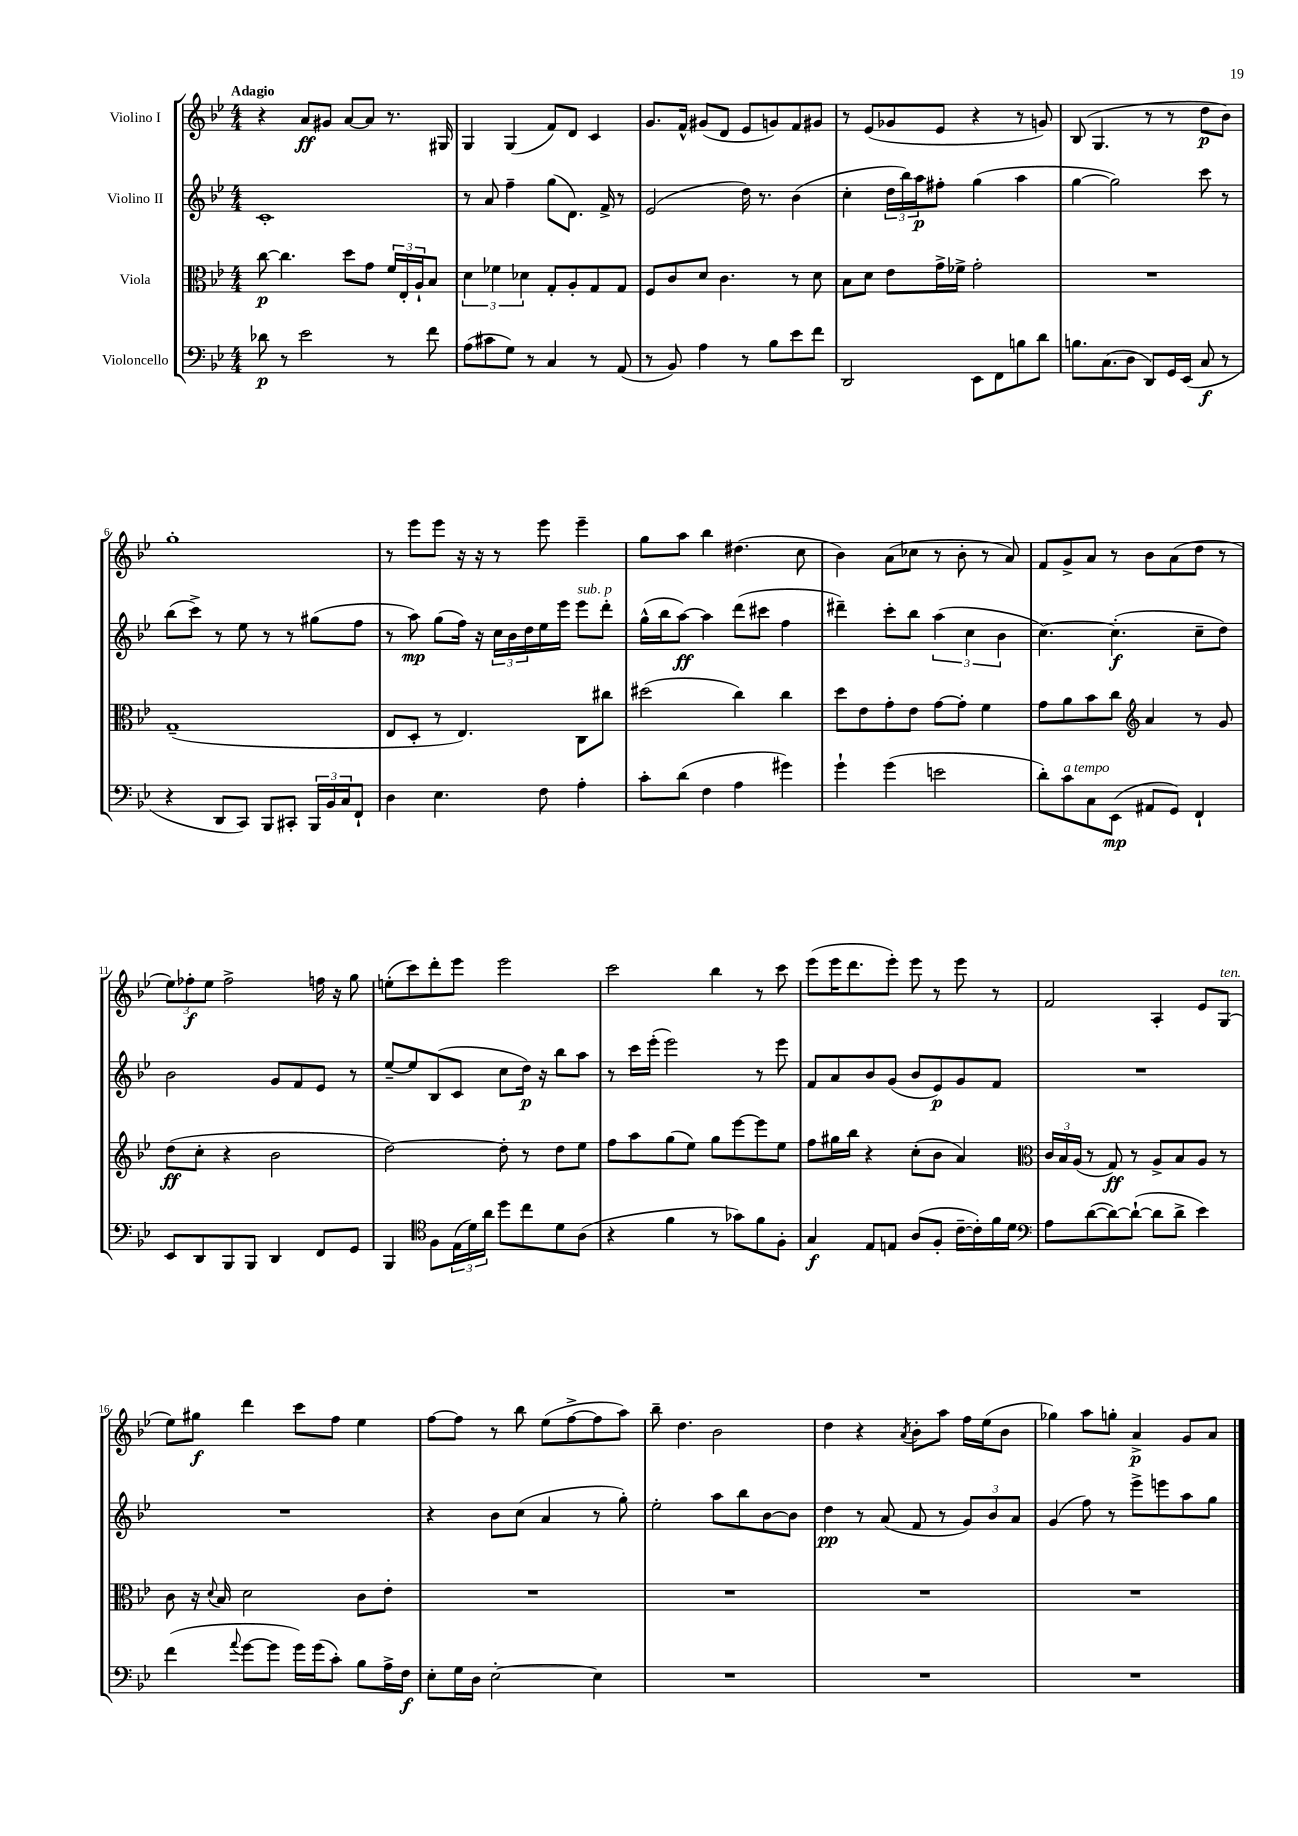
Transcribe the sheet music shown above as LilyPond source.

<<
\new StaffGroup <<
\new Staff = "s0" \with { instrumentName = "Violino I" } {
    \clef treble \key bes \major \numericTimeSignature \time 4/4 \tempo "Adagio"
    r4 a'8\ff gis'8 a'8~ a'8 r8. gis16 |
    g4 g4( f'8) d'8 c'4 |
    g'8. f'16-^ gis'8( d'8 ees'8 g'8) f'8 gis'8 |
    r8 ees'8( ges'8 ees'8 r4 r8 g'8) |
    bes8( g4. r8 r8 d''8\p bes'8) |
    g''1-. |
    r8 ees'''8 ees'''8 r16 r16 r8 ees'''8 ees'''4-- |
    g''8 a''8 bes''4 dis''4.( c''8 |
    bes'4) a'8( ces''8 r8 bes'8-. r8 a'8) |
    f'8 g'8-> a'8 r8 bes'8 a'8( d''8 r8 |
    \tuplet 3/2 { ees''8) fes''8-.\f ees''8 } fes''2-> f''16 r16 g''8 |
    e''8-.( c'''8) d'''8-. ees'''8 ees'''2 |
    c'''2 bes''4 r8 c'''8 |
    ees'''8( ees'''16 d'''8. ees'''8-.) ees'''8 r8 ees'''8 r8 |
    f'2 a4-. ees'8 g8^\markup { \italic "ten." }( |
    ees''8) gis''8\f d'''4 c'''8 f''8 ees''4 |
    f''8~ f''8 r8 bes''8 ees''8( f''8~-> f''8 a''8) |
    bes''8-- d''4. bes'2 |
    d''4 r4 \acciaccatura { a'8 } bes'8-. a''8 f''16 ees''16( bes'8 |
    ges''4) a''8 g''8-. a'4->\p g'8 a'8 \bar "|." |
}
\new Staff = "s1" \with { instrumentName = "Violino II" } {
    \clef treble \key bes \major \numericTimeSignature \time 4/4
    c'1-. |
    r8 a'8 f''4-- g''8( d'8.) f'16-> r8 |
    ees'2( d''16) r8. bes'4( |
    c''4-. \tuplet 3/2 { d''16 bes''16) a''16\p } fis''8-. g''4( a''4 |
    g''4~ g''2) c'''8 r8 |
    bes''8( c'''8->) r8 ees''8 r8 r8 gis''8( f''8 |
    r8 a''8\mp) g''8( f''16) r16 \tuplet 3/2 { c''16 bes'16 d''16 } ees''16 ees'''16 ees'''8^\markup { \italic "sub. p" } d'''8-. |
    g''16-^( bes''16 a''8~\ff) a''4 d'''8( cis'''8 f''4 |
    dis'''4--) c'''8-. bes''8 \tuplet 3/2 { a''4( c''4 bes'4 } |
    c''4.~) c''4.-.\f( c''8-- d''8) |
    bes'2 g'8 f'8 ees'8 r8 |
    ees''8~-- ees''8 bes8( c'8 c''8 d''16\p) r16 bes''8 a''8 |
    r8 c'''16 ees'''16-.( ees'''2) r8 ees'''8 |
    f'8 a'8 bes'8 g'8( bes'8 ees'8\p) g'8 f'8 |
    R1 |
    R1 |
    r4 bes'8 c''8( a'4 r8 g''8-.) |
    ees''2-. a''8 bes''8 bes'8~ bes'8 |
    d''4\pp r8 a'8( f'8 r8 \tuplet 3/2 { g'8) bes'8 a'8 } |
    g'4( f''8) r8 ees'''8-> e'''8 a''8 g''8 \bar "|." |
}
\new Staff = "s2" \with { instrumentName = "Viola" } {
    \clef alto \key bes \major \numericTimeSignature \time 4/4
    c''8~\p c''4. d''8 g'8 \tuplet 3/2 { f'16 ees16-. a16-! } bes8 |
    \tuplet 3/2 { d'4 fes'4 des'4 } g8-. a8-. g8 g8 |
    f8 c'8 d'8 c'4. r8 d'8 |
    bes8 d'8 ees'8 g'16-> fes'16-> g'2-. |
    R1 |
    g1--( |
    ees8 d8-. r8 ees4.) c8 cis''8 |
    dis''2( c''4) c''4 |
    d''8 ees'8 g'8-. ees'8 g'8~ g'8-. f'4 |
    g'8 a'8 bes'8 c''8 \clef treble a'4 r8 g'8 |
    d''8\ff( c''8-. r4 bes'2 |
    d''2~) d''8-. r8 d''8 ees''8 |
    f''8 a''8 g''8( ees''8) g''8 ees'''8~ ees'''8 ees''8 |
    f''8 gis''16 bes''16 r4 c''8-.( bes'8 a'4) |
    \clef alto \tuplet 3/2 { c'16 bes16 a16( } r8 g8\ff) r8 a8-> bes8 a8 r8 |
    c'8 r16 \appoggiatura { d'8 } bes16 d'2 c'8 ees'8-. |
    R1 |
    R1 |
    R1 |
    R1 \bar "|." |
}
\new Staff = "s3" \with { instrumentName = "Violoncello" } {
    \clef bass \key bes \major \numericTimeSignature \time 4/4
    des'8\p r8 ees'2 r8 f'8 |
    a8( cis'8 g8) r8 c4 r8 a,8( |
    r8 bes,8) a4 r8 bes8 ees'8 f'8 |
    d,2 ees,8 f,8 b8 d'8 |
    b8. c8.( d8 d,8) g,16 ees,16( c8\f r8 |
    r4 d,8 c,8) bes,,8 cis,8-. \tuplet 3/2 { bes,,16 bes,16 c16 } f,8-! |
    d4 ees4. f8 a4-. |
    c'8-. d'8( f4 a4 gis'4) |
    g'4-! g'4( e'2 |
    d'8-.) c'8^\markup { \italic "a tempo" } c8 ees,8\mp( ais,8 g,8) f,4-! |
    ees,8 d,8 bes,,8 bes,,8 d,4 f,8 g,8 |
    bes,,4 \clef tenor f8 \tuplet 3/2 { ees16( d'16) a'16 } d''8 c''8 d'8 a8( |
    r4 f'4 r8 ges'8) f'8 f8-. |
    g4\f ees8 e8 a8( f8-. c'16~-- c'16-.) f'16 d'16 |
    \clef bass a8 d'8~( d'8~) d'8~-!( d'8 d'8-> ees'4) |
    f'4( \appoggiatura { a'8 } g'8~ g'8 g'16) g'16( c'8-.) bes8 a16-> f16\f |
    ees8-. g16 d16 ees2~-. ees4 |
    R1 |
    R1 |
    R1 \bar "|." |
}
>>
>>
